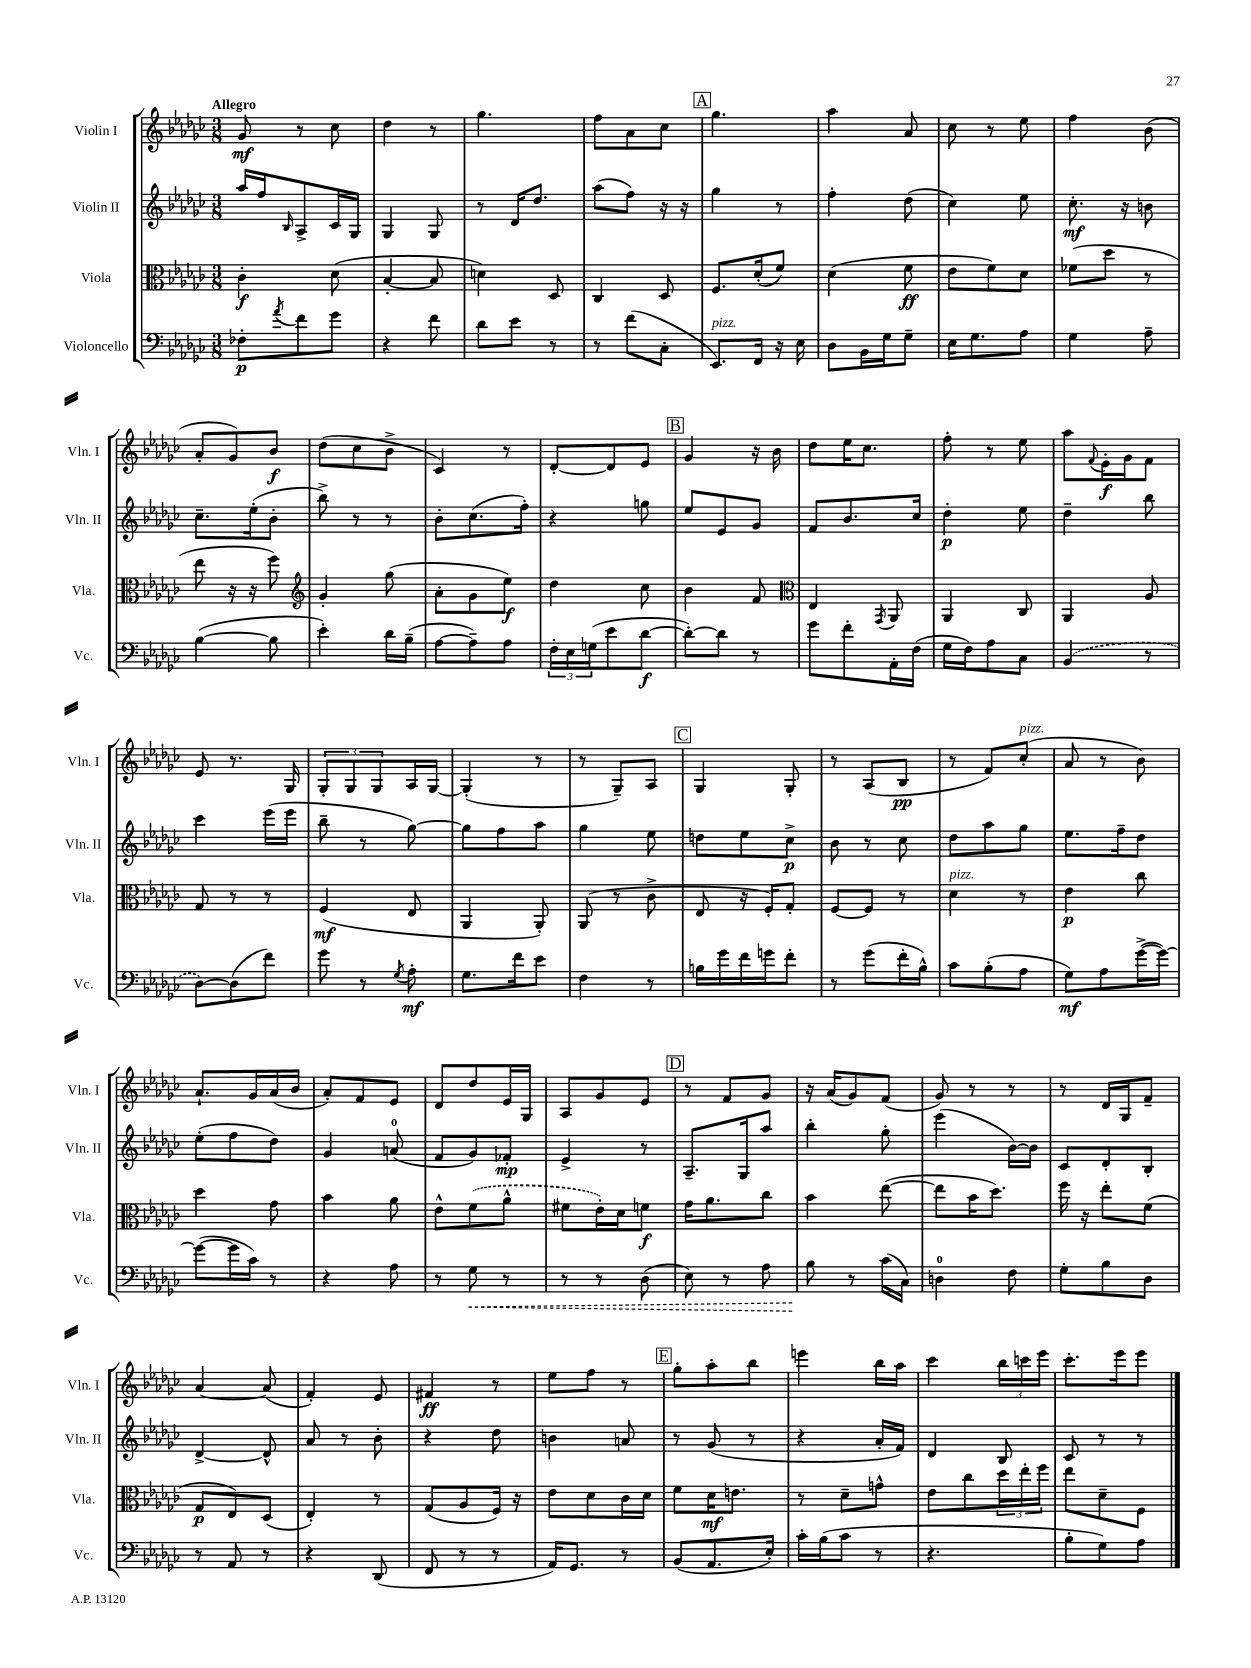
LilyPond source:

<<
\new StaffGroup <<
\new Staff = "s0" \with { instrumentName = "Violin I" shortInstrumentName = "Vln. I" } {
    \clef treble \key ges \major \numericTimeSignature \time 3/8 \tempo "Allegro"
    ges'8\mf r8 ces''8 |
    des''4 r8 |
    ges''4. |
    f''8 aes'8 ces''8 |
    \mark \markup { \box "A" } ges''4. |
    aes''4 aes'8 |
    ces''8 r8 ees''8 |
    f''4 bes'8( |
    aes'8-. ges'8) bes'8\f |
    des''8( ces''8 bes'8-> |
    ces'4) r8 |
    des'8~-. des'8 ees'8 |
    \mark \markup { \box "B" } ges'4 r16 bes'16 |
    des''8 ees''16 ces''8. |
    f''8-. r8 ees''8 |
    aes''8 \appoggiatura { f'8 } ees'16-.\f ges'16 f'8 |
    ees'8 r8. ges16 |
    \tuplet 3/2 { ges8-. ges8 ges8 } aes16 ges16~ |
    ges4-.( r8 |
    r8 ges8--) aes8 |
    \mark \markup { \box "C" } ges4 ges8-. |
    r8 aes8( bes8\pp |
    r8 f'8) ces''8-.^\markup { \italic "pizz." }( |
    aes'8 r8 bes'8) |
    aes'8.-! ges'16 aes'16( bes'16 |
    aes'8-.) f'8 ees'8 |
    des'8 des''8 ees'16 ges16 |
    aes8 ges'8 ees'8 |
    \mark \markup { \box "D" } r8 f'8 ges'8 |
    r16 aes'16( ges'8) f'8( |
    ges'8) r8 r8 |
    r8 des'16 ges16 f'8-- |
    aes'4~ aes'8( |
    f'4-.) ees'8 |
    fis'4\ff r8 |
    ees''8 f''8 r8 |
    \mark \markup { \box "E" } ges''8-. aes''8-. bes''8 |
    e'''4 bes''16 aes''16 |
    ces'''4 \tuplet 3/2 { bes''16 c'''16 ees'''16 } |
    ces'''8.-. ees'''16 ees'''8 \bar "|." |
}
\new Staff = "s1" \with { instrumentName = "Violin II" shortInstrumentName = "Vln. II" } {
    \clef treble \key ges \major \numericTimeSignature \time 3/8
    aes''16 f''16 \grace { bes16 } aes8-> ces'16 ges16 |
    ges4 ges8 |
    r8 des'16 des''8. |
    aes''8( f''8) r16 r16 |
    \mark \markup { \box "A" } ges''4 r8 |
    f''4-. des''8( |
    ces''4) ees''8 |
    ces''8.-.\mf r16 b'8 |
    ces''8.-- ees''16-.( bes'8-. |
    bes''8->) r8 r8 |
    bes'8-. ces''8.( f''16-.) |
    r4 g''8 |
    \mark \markup { \box "B" } ees''8 ees'8 ges'8 |
    f'8 bes'8. ces''16 |
    des''4-.\p ees''8 |
    des''4-- bes''8 |
    ces'''4 ees'''16( ees'''16 |
    bes''8-- r8 ges''8~) |
    ges''8 f''8 aes''8 |
    ges''4 ees''8 |
    \mark \markup { \box "C" } d''8 ees''8 ces''8->\p |
    bes'8 r8 ces''8 |
    des''8 aes''8 ges''8 |
    ees''8. f''16-- des''8 |
    ees''8-.( f''8 des''8) |
    ges'4 a'8-0( |
    f'8 ges'8) fes'8-.\mp |
    ees'4-> r8 |
    \mark \markup { \box "D" } aes8.-- ges16 aes''8 |
    bes''4-. ges''8-. |
    ees'''4( bes'16~) bes'16 |
    ces'8 des'8-. bes8-. |
    des'4~-> des'8-^ |
    aes'8 r8 bes'8-. |
    r4 des''8 |
    b'4 a'8 |
    \mark \markup { \box "E" } r8 ges'8( r8 |
    r4 aes'16-. f'16) |
    des'4 bes8 |
    ces'8 r8 r8 \bar "|." |
}
\new Staff = "s2" \with { instrumentName = "Viola" shortInstrumentName = "Vla." } {
    \clef alto \key ges \major \numericTimeSignature \time 3/8
    ces'4-.\f des'8( |
    bes4~-. bes8 |
    d'4) des8 |
    ces4 des8 |
    \mark \markup { \box "A" } f8. des'16-.( f'8) |
    des'4( f'8\ff |
    ees'8 f'8) des'8 |
    fes'8( des''8 r8 |
    ees''8 r16 r16 f''8) |
    \clef treble ges'4-. ges''8( |
    aes'8-. ges'8 ees''8\f) |
    des''4 ces''8 |
    \mark \markup { \box "B" } bes'4 f'8 |
    \clef alto ees4 \acciaccatura { ges,8 } aes,8 |
    aes,4 ces8 |
    aes,4 aes8 |
    ges8 r8 r8 |
    f4\mf( ees8 |
    aes,4 aes,8-.) |
    aes,8( r8 ces'8-> |
    \mark \markup { \box "C" } ees8 r16 f16-.) ges8-. |
    f8~ f8 r8 |
    des'4^\markup { \italic "pizz." } r8 |
    ees'4\p ces''8 |
    des''4 ges'8 |
    bes'4 aes'8 |
    ees'8-^ \once \slurDashed f'8( aes'8-^ |
    fis'8 ees'16-.) des'16 f'8\f |
    \mark \markup { \box "D" } ges'16 aes'8. ces''8 |
    bes'4 ees''8~( |
    ees''8 bes'16 des''8.) |
    f''16 r16 ees''8-. f'8( |
    ges8\p ees8) des8( |
    ees4-.) r8 |
    ges8( aes8 f16) r16 |
    ees'8 des'8 ces'16 des'16 |
    \mark \markup { \box "E" } f'8 des'16\mf e'8. |
    r8 des'8-- g'8-^ |
    ees'8 ces''8 \tuplet 3/2 { des''16 ees''16-. f''16 } |
    ees''8 des'8-- f8 \bar "|." |
}
\new Staff = "s3" \with { instrumentName = "Violoncello" shortInstrumentName = "Vc." } {
    \clef bass \key ges \major \numericTimeSignature \time 3/8
    fes8-.\p \acciaccatura { aes'8 } f'8 ges'8 |
    r4 f'8 |
    des'8 ees'8 r8 |
    r8 f'8( ces8-. |
    \mark \markup { \box "A" } ees,8.^\markup { \italic "pizz." }) f,16 r16 ees16 |
    des8 bes,16 ges16 ges8-- |
    ees16 ges8. aes8 |
    ges4 aes8-- |
    bes4~( bes8 |
    ees'4-.) des'16 bes16--( |
    aes8~ aes8--) aes8 |
    \tuplet 3/2 { f16-. ees16 g16( } ees'8 des'8~\f |
    \mark \markup { \box "B" } des'8~-.) des'8 r8 |
    ges'8 f'8-. aes,16-. f16( |
    ges16 f16) aes8 ces8 |
    \once \slurDashed bes,4( r8 |
    des8~) des8( f'8) |
    ges'8 r8 \acciaccatura { ges8 } aes8-.\mf |
    ges8. f'16 ees'8 |
    f4 r8 |
    \mark \markup { \box "C" } b16 ges'16 f'16 g'16 f'8-. |
    r8 ges'8( f'16-. bes16-^) |
    ces'8 bes8-.( aes8 |
    ges8\mf) aes8 ges'16~->( ges'16~) |
    ges'8~( ges'16 ces'16) r8 |
    r4 aes8 |
    r8 \once \override Hairpin.style = #'dashed-line ges8\< r8 |
    r8 r8 des8( |
    \mark \markup { \box "D" } ees8) r8 aes8 |
    bes8\! r8 ces'16( ces16) |
    d4-0 f8 |
    ges8-. bes8 des8 |
    r8 aes,8 r8 |
    r4 des,8( |
    f,8 r8 r8 |
    aes,16) ges,8. r8 |
    \mark \markup { \box "E" } bes,8( aes,8. ees16-.) |
    ces'16-. bes16( ces'8 r8 |
    r4. |
    bes8-. ges8) aes8 \bar "|." |
}
>>
>>
\layout { \context { \Score \remove "Bar_number_engraver" } }
